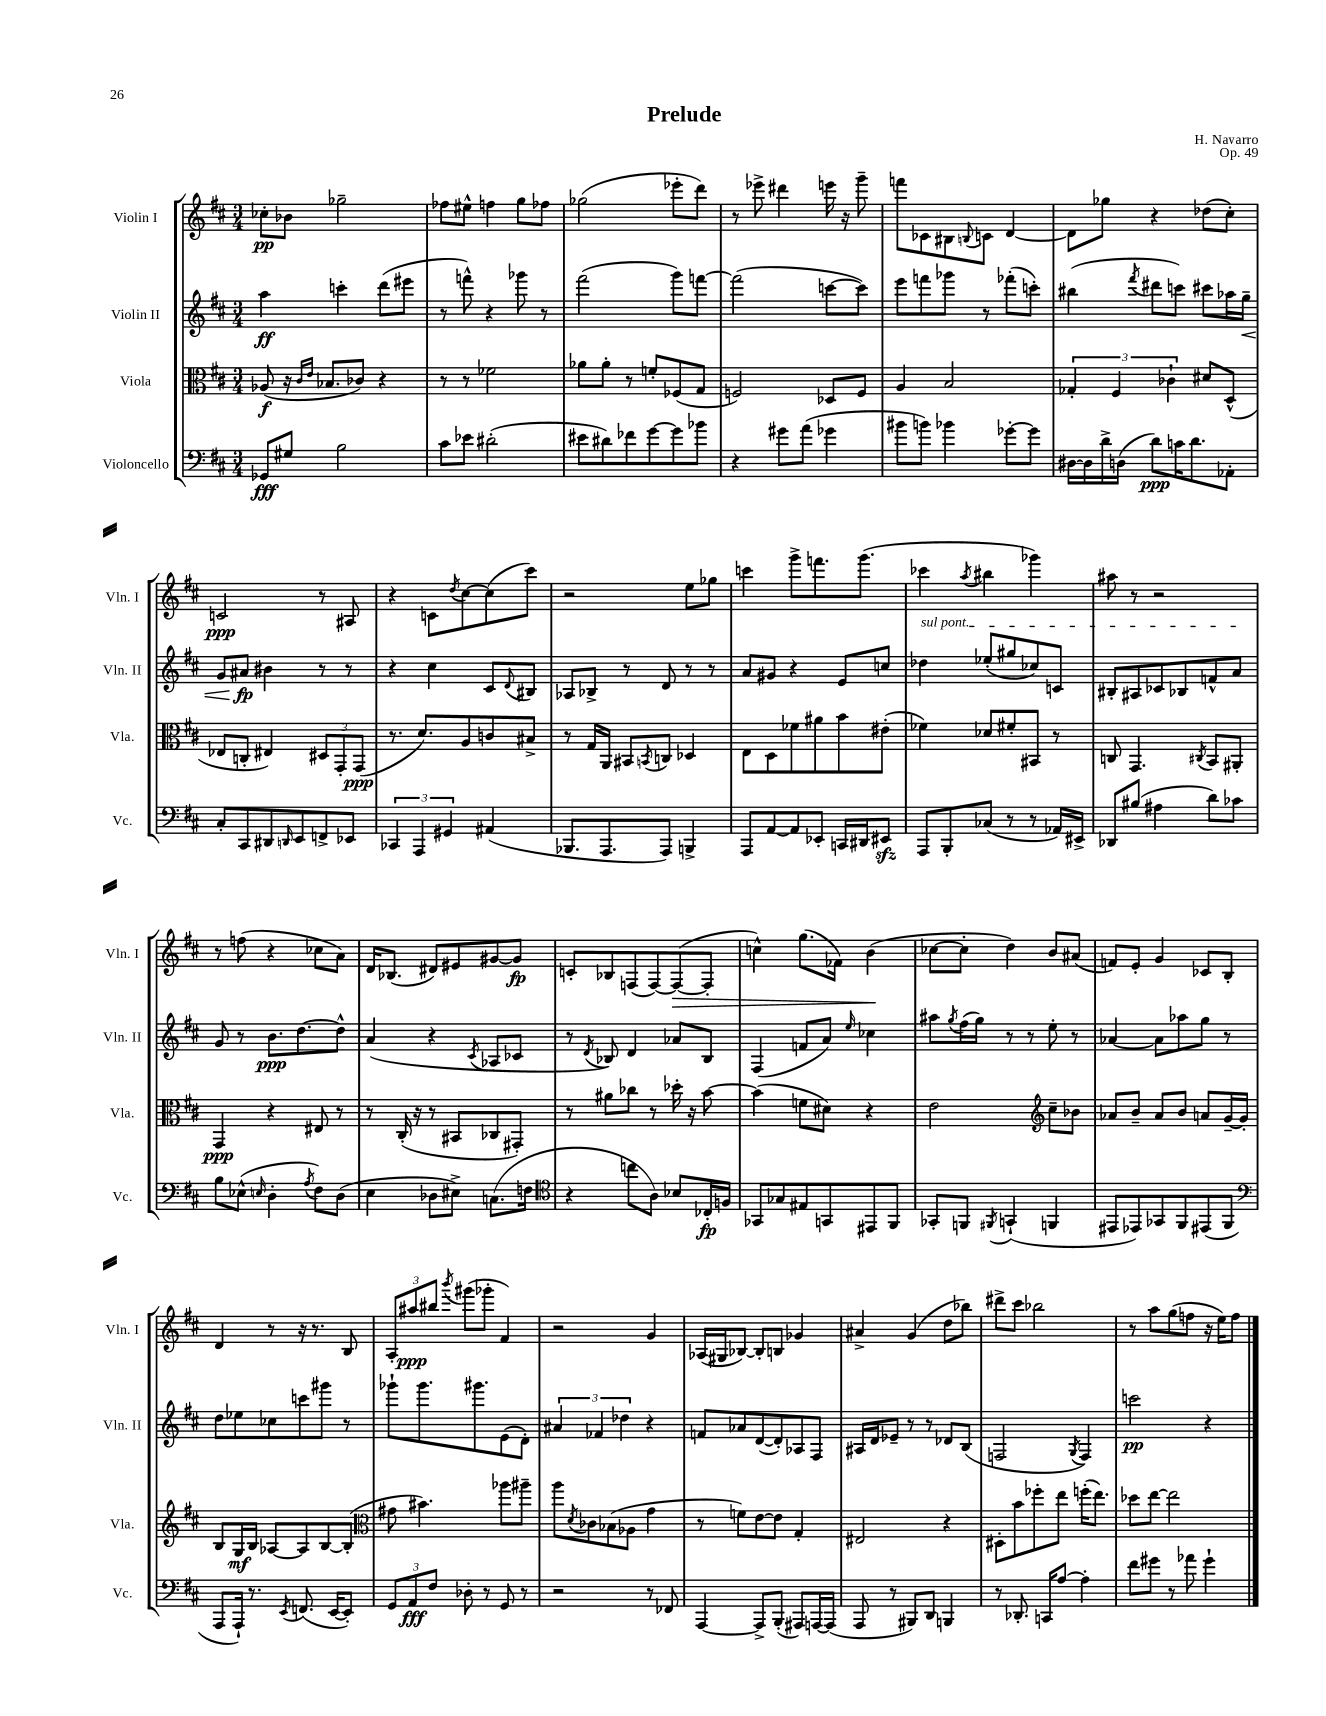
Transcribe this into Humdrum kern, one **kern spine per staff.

**kern	**kern	**kern	**kern
*staff4	*staff3	*staff2	*staff1
*clefF4	*clefC3	*clefG2	*clefG2
*k[f#c#]	*k[f#c#]	*k[f#c#]	*k[f#c#]
*M3/4	*M3/4	*M3/4	*M3/4
8GG-	(8A-	4aa	8cc-'
8G#	16r	.	8b-
.	16qqc#	.	.
.	16qqe	.	.
.	8.B-	.	.
2B	.	4ccc'	2gg-~
.	8c-)	.	.
.	4r	(8ddd	.
.	.	8eee#	.
=	=	=	=
8c#	8r	8r	8ff-
8e-	8r	8fff^^)	8ee#^^
(2d#'	2f-	4r	4ff
.	.	8ggg-	8gg
.	.	8r	8ff-
=	=	=	=
8e#	8a-	(2fff#	(2gg-
8d#)	8a-'	.	.
8f-	8r	.	.
[8g	8f'	.	.
8g]	(8F-	8ggg)	8eee-'
8b-	8G	[8fff	8ddd)
=	=	=	=
4r	2F)	(2fff]	8r
.	.	.	8eee-^
8g#	.	.	4ddd#
(8a	.	.	.
4g-	8D-	[8ccc	16eee
.	.	.	16r
.	8F	8ccc])	8ggg~
=	=	=	=
8b#	4A	8eee	8fff
8b)	.	8fff	8c-
4b-	2B	8ggg-	8B#
.	.	.	8qqB
.	.	8r	8c
[8g-'	.	(8fff-'	[4d
8g-]	.	8ccc')	.
=	=	=	=
[16D#	6G-'	(4bb#	8d]
16D#]	.	.	.
16d^	.	.	8gg-
.	6F#	.	.
(16D	.	.	.
.	.	8qfff#	.
8d)	.	8ddd#	4r
.	6c-`	.	.
16c	.	8ccc)	.
8.d	.	.	.
.	8d#	8ccc#	(8dd-
8AA-'	(8D^^	16aa-	8cc#')
.	.	16gg~	.
=	=	=	=
8C#'	8E-	8g	2c
8CC#	8C'	8a#	.
8DD#	4E#)	4b#	.
16qqDD	.	.	.
8EE	.	.	.
8FF^	12D#	8r	8r
.	12GG'	.	.
8EE-	.	8r	8A#
.	(12GG	.	.
=	=	=	=
6CC-	8.r	4r	4r
6AAA	.	.	.
.	8.d)	.	.
.	.	4cc#	8c
6GG#	.	.	.
.	.	.	8qdd
.	8A	.	[8cc#
(4AA#	8c	8c#	(8cc#]
.	.	8qqd	.
.	8B#^	8B#	8ccc#)
=	=	=	=
8.BBB-	8r	8A-	2r
.	16G	8B-^	.
8.AAA	16AA	.	.
.	8BB#	8r	.
.	8qBB	.	.
8AAA)	8C	8d	.
4BBB^	4D-	8r	8ee
.	.	8r	8gg-
=	=	=	=
8AAA	8E	8a	4ccc
[8AA	8D	8g#	.
8AA]	8f-	4r	8ggg^
8EE-'	8a#	.	8.fff
16CC	8b	8e	.
16DD#	.	.	(8.ggg
8EE#	(8e#'	8cc	.
=	=	=	=
8AAA	4f-)	4dd-	4ccc-
8BBB'	.	.	.
.	.	.	8qaa
(8C-	8d-	(8ee-'	4bb#
8r	8f#'	8gg#	.
8r	8BB#	8cc-)	4ggg-)
16AA-)	8r	8c	.
16EE#^	.	.	.
=	=	=	=
8DD-	8C	8B#'	8aa#
(8B#	4.GG	8A#	8r
4A#	.	8c-	2r
.	.	8B-	.
.	8qC#	.	.
8d)	8BB	8f^^	.
8c-	8AA#'	8a	.
=	=	=	=
8B	4GG	8g	8r
(8E-^^	.	8r	(8ff
16qqE	.	.	.
4D'	4r	8.b	4r
.	.	[8.dd	.
8qA	.	.	.
8F#)	8E#	.	8cc-
(8D	8r	8dd^^]	8a)
=	=	=	=
4E	8r	(4a	16d
.	.	.	(8.B-
.	(16C#'	.	.
.	16r	.	.
8D-	8r	4r	8d#)
8E#^)	8BB#	.	8e#
.	.	8qc#	.
(8.C	8C-	8A-	[8g#
.	8GG#')	8c-	8g#]
16F	.	.	.
=	=	=	=
*clefC4	*	*	*
4r	8r	8r	8c'
.	.	8qd	.
.	8a#	8B-)	8B-
8cc	8cc-	4d	(8F
8A)	8r	.	[8F)
8B-	16dd-'	8a-	(8F_
.	16r	.	.
16C-'	[8b	8B-	8F']
16F	.	.	.
=	=	=	=
8GG-	(4b]	(4F#	4cc^^)
8G-	.	.	.
8E#	8f	8f	(8.gg
8GG	8d#)	8a)	.
.	.	.	16f-)
.	.	16qqee	.
8EE#	4r	4cc-	(4b
8FF#	.	.	.
=	=	=	=
8GG-'	2e	8aa#	[8cc-
.	.	8qgg	.
8FF	.	(16ff#	8cc-']
.	.	16gg)	.
8qFF#	.	.	.
(4GG`	.	8r	4dd)
.	.	8r	.
*	*clefG2	*	*
4FF	8cc#~	8ee'	8b
.	8b-	8r	(8a#
=	=	=	=
8EE#	8a-	[4a-	8f)
8EE-)	8b~	.	8e'
8GG-	8a-	8a-]	4g
8FF#	8b	8aa-	.
(8EE#	8a	8gg	8c-
8FF#	[16g~	8r	8B'
.	16g']	.	.
=	=	=	=
*clefF4	*	*	*
8AAA	8B	8dd	4d
16AAA`)	16G	8ee-	.
8.r	16B	.	.
.	[8A-	8cc-	8r
8qEE	.	.	.
(8.FF	8A-]	8ccc	16r
.	.	.	8.r
.	[8B	8ggg#	.
[16EE	.	.	.
8EE'])	(8B']	8r	8B
=	=	=	=
*	*clefC3	*	*
12GG	8g#	8ggg-`	12A'
12AA	.	.	12aa#
.	4.b#)	8.ggg-	.
12F#	.	.	12bb#
.	.	.	8qbbb
8D-'	.	.	(8ggg#
.	.	8.ggg#	.
8r	.	.	8ggg-'
8GG	8aa-	(8e	4f#)
8r	8aa#~	8d')	.
=	=	=	=
2r	8aa	6a#	2r
.	8qd	.	.
.	8c-	.	.
.	.	6f-	.
.	(8B-	.	.
.	.	6dd-	.
.	8A-	.	.
8r	4g	4r	4g
8FF-	.	.	.
=	=	=	=
[4AAA	8r	8f	(16A-
.	.	.	16G#
.	8f)	8a-	[8B-)
8AAA^]	[8e	([8d	8B-']
(8BBB'	8e]	8d'])	8B
8AAA#)	4G'	8A-	4g-
[16AAA	.	8F#	.
(16AAA]	.	.	.
=	=	=	=
8AAA	2E#	16A#	4a#^
.	.	16d	.
8r	.	8e-~	.
8BBB#)	.	8r	(4g
8DD	.	8r	.
4BBB	4r	8d-	8dd
.	.	(8B	8bb-)
=	=	=	=
8r	8D#'	2F	8ddd#^
8.DD-'	8b	.	8ccc#
.	8ff-'	.	2bb-
16CC	.	.	.
[8A	8ee	.	.
.	.	8qG	.
4A']	(16ff'	4F)	.
.	8.ee)	.	.
=	=	=	=
8f#	8dd-	2ccc	8r
8g#	[8ee	.	8aa
8r	2ee]	.	(8gg
8a-	.	.	8ff
4g#`	.	4r	16r
.	.	.	16ee)
.	.	.	8ff
==	==	==	==
*-	*-	*-	*-
